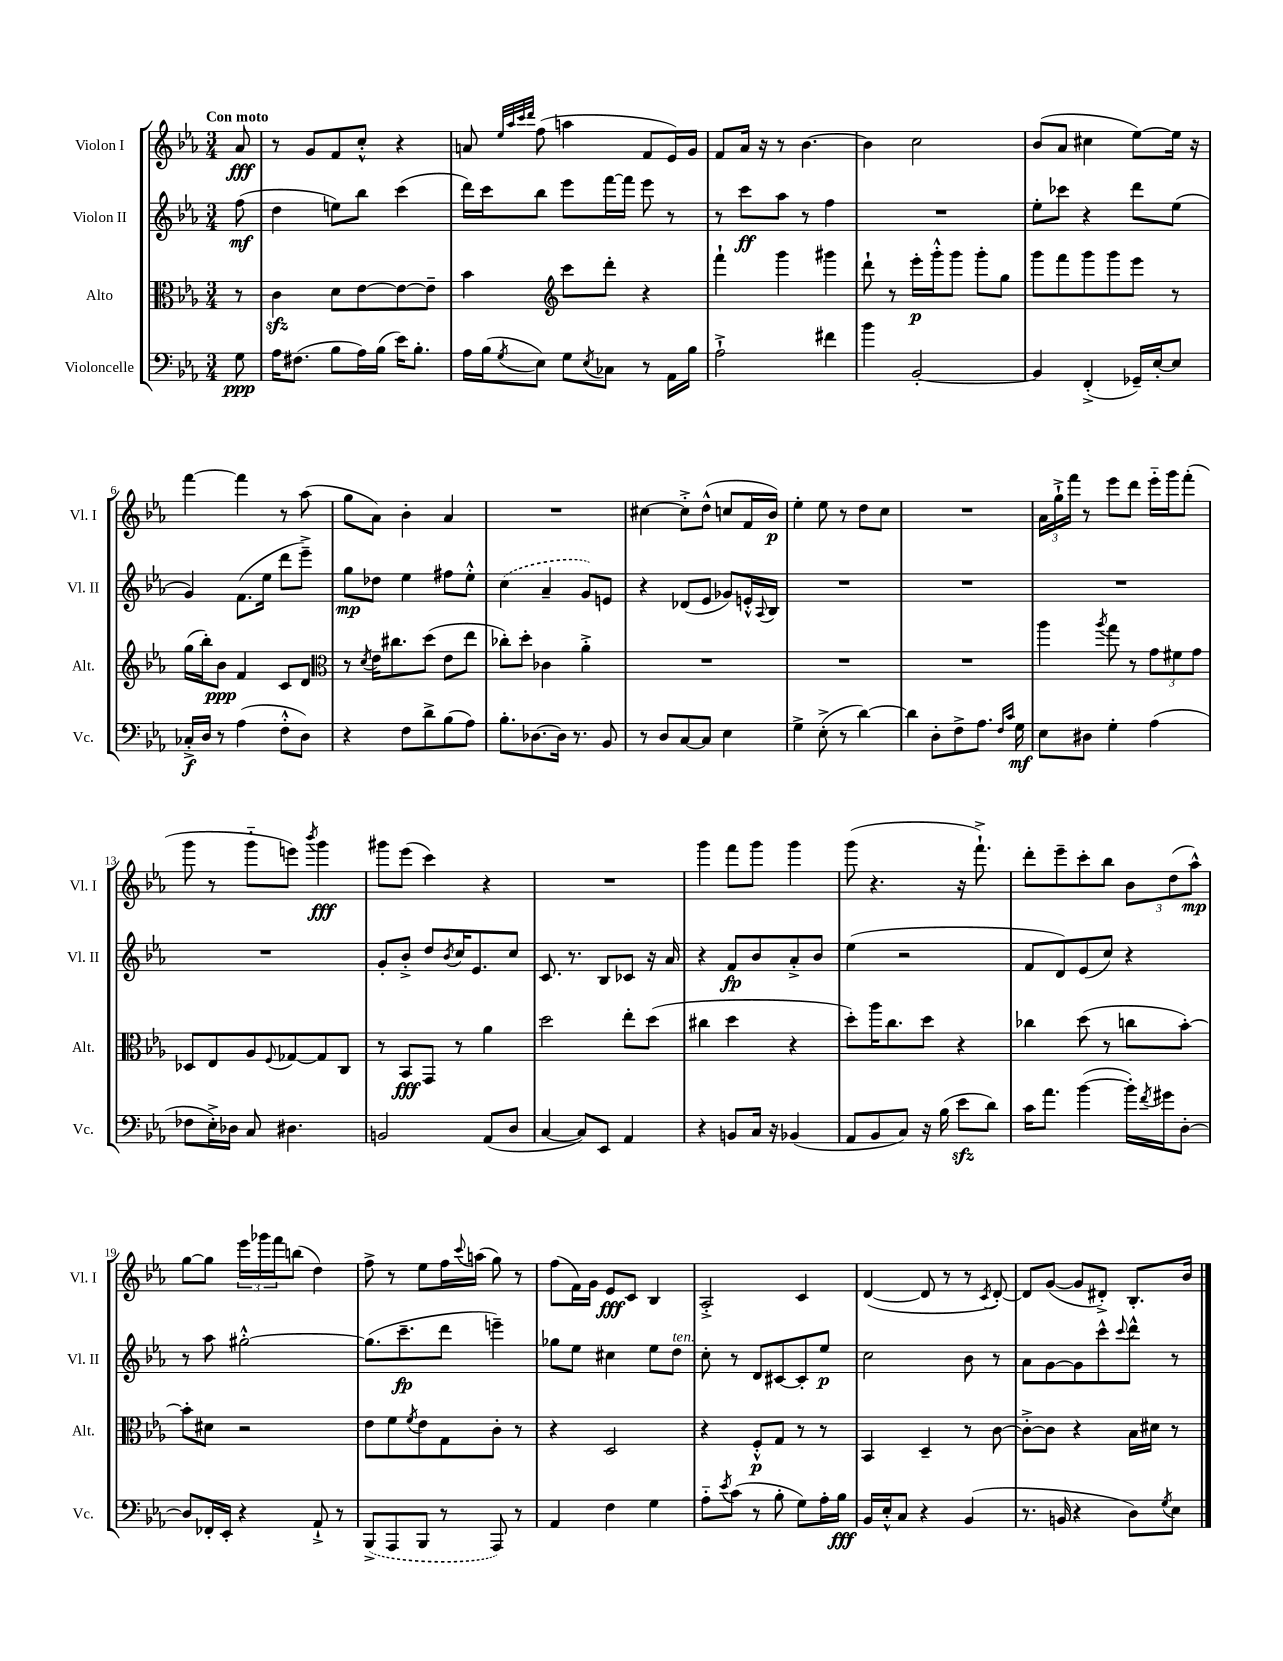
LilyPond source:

<<
\new StaffGroup <<
\new Staff = "s0" \with { instrumentName = "Violon I" shortInstrumentName = "Vl. I" } {
    \clef treble \key ees \major \numericTimeSignature \time 3/4 \partial 8 \tempo "Con moto"
    aes'8\fff |
    r8 g'8 f'8 c''8-.-^ r4 |
    a'8 \grace { ees''32 aes''32 c'''32 d'''32 } f''8( a''4 f'8 ees'16) g'16 |
    f'8 aes'16 r16 r8 bes'4.~ |
    bes'4 c''2 |
    bes'8( aes'8 cis''4 ees''8~) ees''16 r16 |
    f'''4~ f'''4 r8 aes''8( |
    g''8 aes'8) bes'4-. aes'4 |
    R2. |
    cis''4~ cis''8-.-> d''8-^( c''8 f'16 bes'16\p) |
    ees''4-. ees''8 r8 d''8 c''8 |
    R2. |
    \tuplet 3/2 { aes'16 g''16-!-> f'''16 } r8 ees'''8 d'''8 ees'''16-_ g'''16 f'''8-.( |
    g'''8 r8 g'''8-_ e'''8) \acciaccatura { bes'''8 } g'''4\fff |
    gis'''8 ees'''8( c'''4) r4 |
    R2. |
    g'''4 f'''8 g'''8 g'''4 |
    g'''8( r4. r16 f'''8.-!->) |
    d'''8-. ees'''8-- c'''8-. bes''8 \tuplet 3/2 { bes'8 d''8( aes''8-^\mp) } |
    g''8~ g''8 \tuplet 3/2 { ees'''16 ges'''16 f'''16 } b''8( d''4) |
    f''8-> r8 ees''8 f''16 \appoggiatura { c'''8 } a''16( g''8) r8 |
    f''8( f'16) g'16 ees'8\fff c'8 bes4 |
    aes2-.-> c'4 |
    d'4~( d'8 r8 r8 \acciaccatura { c'8 } d'8~-.) |
    d'8 g'8~( g'8 dis'8-.->) bes8.-. bes'16 \bar "|." |
}
\new Staff = "s1" \with { instrumentName = "Violon II" shortInstrumentName = "Vl. II" } {
    \clef treble \key ees \major \numericTimeSignature \time 3/4 \partial 8
    f''8\mf( |
    d''4 e''8) bes''8 c'''4( |
    d'''16) c'''16 bes''8 ees'''8 f'''16~ f'''16 ees'''8 r8 |
    r8 c'''8\ff aes''8 r8 f''4 |
    R2. |
    ees''8-. ces'''8 r4 d'''8 ees''8( |
    g'4) f'8.( ees''16 d'''8 ees'''8--->) |
    g''8\mp des''8 ees''4 fis''8 ees''8-.-^ |
    \once \slurDashed c''4( aes'4-- g'8) e'8 |
    r4 des'8( ees'8 ges'8) e'16-.-^ \appoggiatura { aes8 } bes16 |
    R2. |
    R2. |
    R2. |
    R2. |
    g'8-. bes'8-.-> d''8 \acciaccatura { bes'8 } c''16 ees'8. c''8 |
    c'8. r8. bes8 ces'8 r16 aes'16 |
    r4 f'8\fp bes'8 aes'8-.-> bes'8 |
    ees''4( r2 |
    f'8 d'8) ees'8( c''8) r4 |
    r8 aes''8 gis''2~-.-^ |
    gis''8.( c'''8.--\fp d'''8 e'''4--) |
    ges''8 ees''8 cis''4 ees''8 d''8^\markup { \italic "ten." } |
    c''8-. r8 d'8 cis'8~ cis'8-. ees''8\p |
    c''2 bes'8 r8 |
    aes'8 g'8~ g'8 c'''8-^ \appoggiatura { c'''8 } d'''8-^ r8 \bar "|." |
}
\new Staff = "s2" \with { instrumentName = "Alto" shortInstrumentName = "Alt." } {
    \clef alto \key ees \major \numericTimeSignature \time 3/4 \partial 8
    r8 |
    c'4\sfz d'8 ees'8~ ees'8~ ees'8-- |
    bes'4 \clef treble c'''8 d'''8-. r4 |
    f'''4-! g'''4 gis'''4 |
    d'''8-! r8 ees'''16-.\p g'''16-.-^ g'''8 g'''8-. g''8 |
    g'''8 f'''8 g'''8 g'''8 ees'''8 r8 |
    g''16( bes''16-.) bes'8\ppp f'4 c'8 d'8 |
    \clef alto r8 \acciaccatura { d'8 } ees'16 cis''8. d''8( ees'8 ees''8 |
    ces''8-.) d''8-. ces'4 aes'4-.-> |
    R2. |
    R2. |
    R2. |
    aes''4 \acciaccatura { aes''8 } g''8 r8 \tuplet 3/2 { g'8 fis'8 g'8 } |
    des8 ees8 aes8 \appoggiatura { f8 } ges8~ ges8 c8 |
    r8 bes,8\fff g,8 r8 aes'4 |
    d''2 ees''8-. d''8( |
    cis''4 d''4 r4 |
    d''8-.) aes''16 c''8. d''8 r4 |
    ces''4 d''8( r8 c''8 bes'8~-.) |
    bes'8-. dis'8 r2 |
    ees'8 f'8 \acciaccatura { f'8 } ees'8 g8 c'8-. r8 |
    r4 d2 |
    r4 f8-.-^\p g8 r8 r8 |
    bes,4 d4-- r8 c'8~ |
    c'8~-.-> c'8 r4 bes16 dis'16 r8 \bar "|." |
}
\new Staff = "s3" \with { instrumentName = "Violoncelle" shortInstrumentName = "Vc." } {
    \clef bass \key ees \major \numericTimeSignature \time 3/4 \partial 8
    g8\ppp |
    aes16 fis8.( bes8 aes16) bes16( ees'16) bes8.-. |
    aes16 bes16( \acciaccatura { g8 } ees8) g8 \acciaccatura { ees8 } ces8 r8 aes,16 bes16 |
    aes2-!-> fis'4 |
    bes'4 bes,2~-. |
    bes,4 f,4-.->( ges,16--) ees16~-. ees8 |
    ces16-.->\f d16 r8 aes4( f8-.-^ d8) |
    r4 f8 d'8-> bes8( aes8) |
    bes8.-. des8.~ des16 r8. bes,8 |
    r8 d8 c8~ c8 ees4 |
    g4-> ees8-.->( r8 d'4~) |
    d'4 d8-. f8-> aes8. \grace { f16 c'16 } g16\mf |
    ees8 dis8 g4-. aes4( |
    fes8 ees16-.->) des16 c8 dis4. |
    b,2 aes,8( d8 |
    c4~ c8) ees,8 aes,4 |
    r4 b,8 c16 r16 bes,4( |
    aes,8 bes,8 c8) r16 bes16( ees'8\sfz d'8) |
    c'16 aes'8. bes'4~( bes'16-.) \acciaccatura { f'8 } gis'16 d8~-. |
    d8 fes,16-. ees,16-. r4 aes,8-!-> r8 |
    \once \slurDashed bes,,8->( aes,,8 bes,,8 r8 aes,,8) r8 |
    aes,4 f4 g4 |
    aes8-_ \acciaccatura { ees'8 } c'8( r8 bes8-. g8) aes16-. bes16\fff |
    bes,16 ees16-.-^ c8 r4 bes,4( |
    r8. b,16 r4 d8) \acciaccatura { g8 } ees8 \bar "|." |
}
>>
>>
